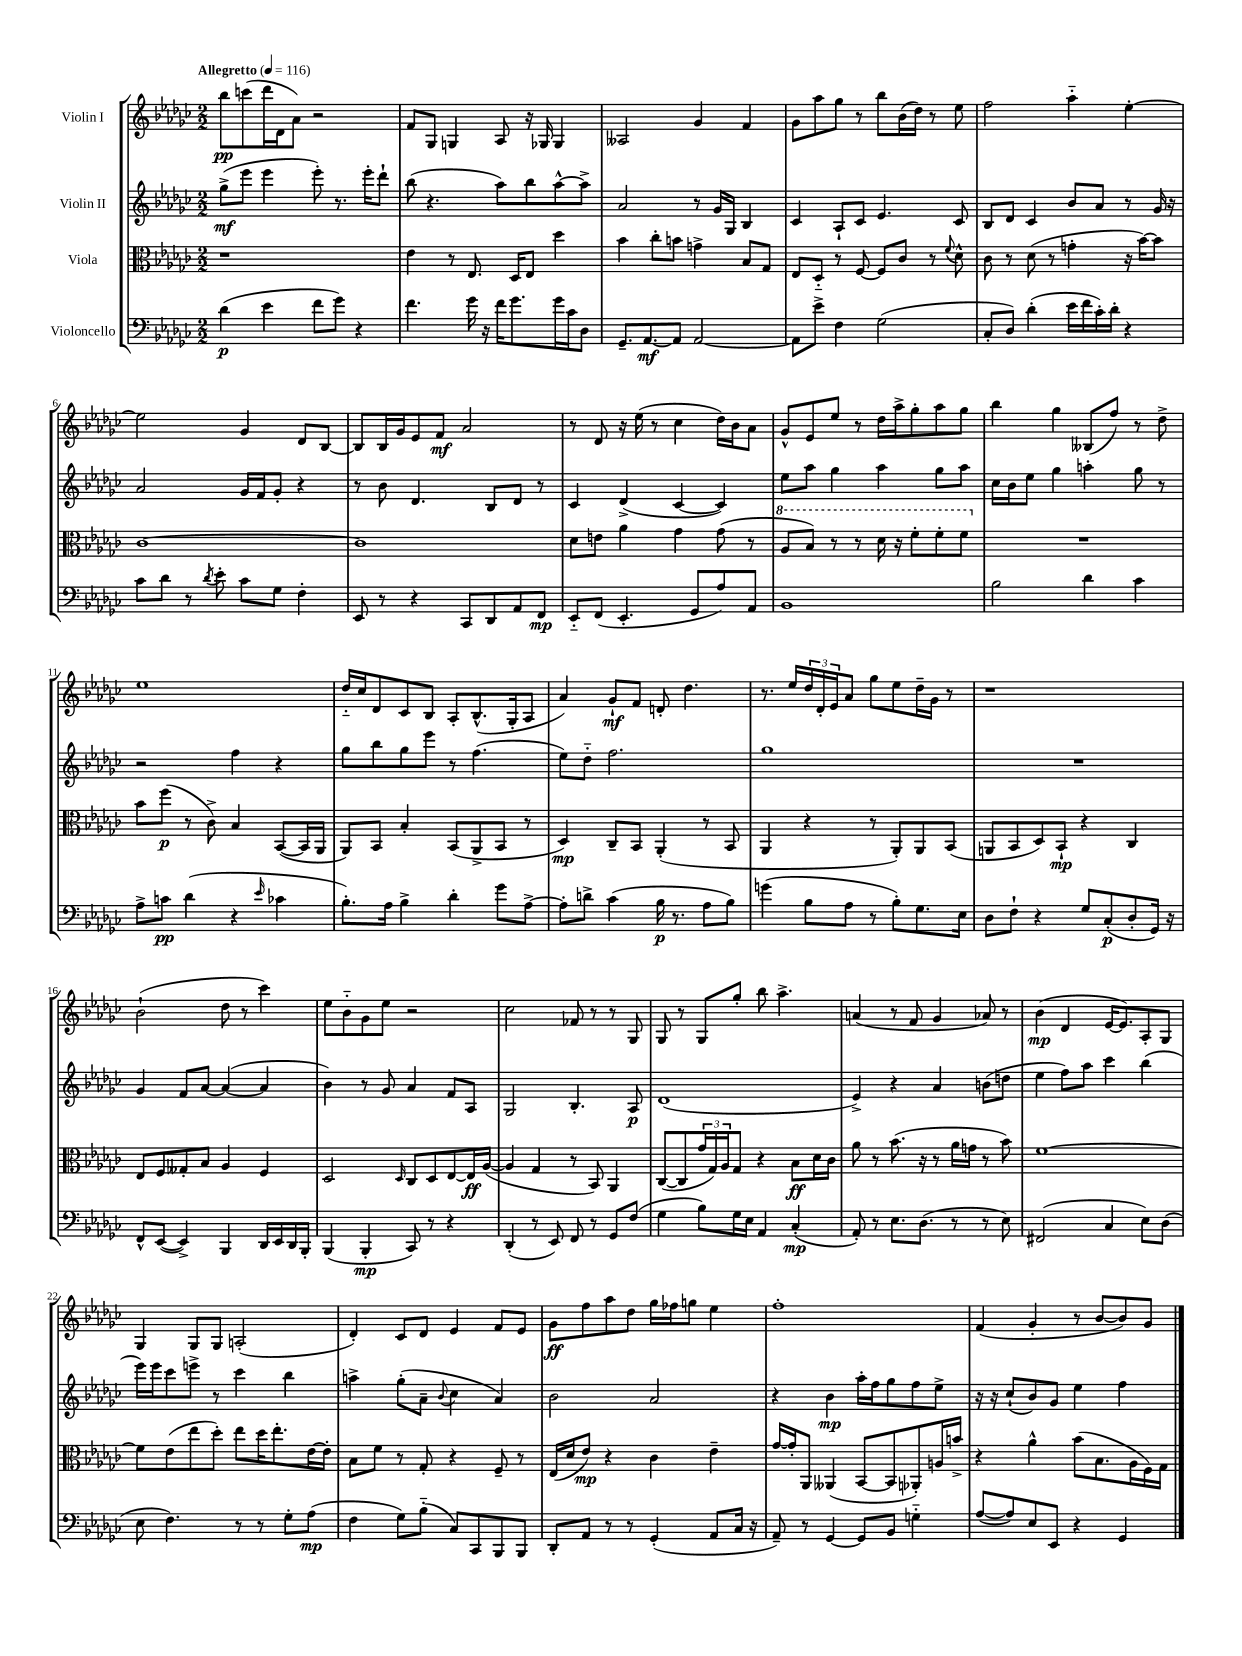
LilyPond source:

<<
\new StaffGroup <<
\new Staff = "s0" \with { instrumentName = "Violin I" } {
    \clef treble \key ges \major \numericTimeSignature \time 2/2 \tempo "Allegretto" 4 = 116
    bes''8\pp c'''8( des'''16 des'16 aes'8) r2 |
    f'8 ges8 g4 aes8 r16 ges16 ges4 |
    aeses2 ges'4 f'4 |
    ges'8 aes''8 ges''8 r8 bes''8 bes'16( des''16) r8 ees''8 |
    f''2 aes''4-_ ees''4~-. |
    ees''2 ges'4 des'8 bes8~ |
    bes8 bes16 ges'16 ees'8 f'8\mf aes'2 |
    r8 des'8 r16 ees''16( r8 ces''4 des''16) bes'16 aes'8 |
    ges'8-^ ees'8 ees''8 r8 des''16 aes''16-> ges''8-. aes''8 ges''8 |
    bes''4 ges''4 beses8( f''8) r8 des''8-> |
    ees''1 |
    des''16-_ ces''16 des'8 ces'8 bes8 aes8-. bes8.-^( ges16-. aes8 |
    aes'4) ges'8-!\mf f'8 d'8-. des''4. |
    r8. ees''16 \tuplet 3/2 { des''16 des'16-. ees'16 } aes'8 ges''8 ees''8 des''16-- ges'16 r8 |
    r1 |
    bes'2-!( des''8 r8 ces'''4) |
    ees''8 bes'8-_ ges'8 ees''8 r2 |
    ces''2 fes'8 r8 r8 ges8 |
    ges8 r8 ges8 ges''8-. bes''8 aes''4.-> |
    a'4( r8 f'8 ges'4 aes'8) r8 |
    bes'4\mp( des'4 ees'16~ ees'8.) aes8-. ges8 |
    ges4 ges8 ges8 a2-.( |
    des'4-.) ces'8 des'8 ees'4 f'8 ees'8 |
    ges'8\ff f''8 aes''8 des''8 ges''16 fes''16 g''8 ees''4 |
    f''1-. |
    f'4( ges'4-. r8 bes'8~ bes'8) ges'8 \bar "|." |
}
\new Staff = "s1" \with { instrumentName = "Violin II" } {
    \clef treble \key ges \major \numericTimeSignature \time 2/2
    ges''8->\mf( ees'''8 ees'''4 ees'''8-.) r8. ees'''16-. des'''8-! |
    bes''8( r4. aes''8) bes''8 aes''8~-^ aes''8-> |
    aes'2 r8 ges'16 ges16 bes4 |
    ces'4 aes8-! ces'8 ees'4. ces'8 |
    bes8 des'8 ces'4 bes'8 aes'8 r8 ges'16 r16 |
    aes'2 ges'16 f'16 ges'8-. r4 |
    r8 bes'8 des'4. bes8 des'8 r8 |
    ces'4 des'4->( ces'4~ ces'4) |
    ees''8 aes''8 ges''4 aes''4 ges''8 aes''8 |
    ces''16 bes'16 ees''8 ges''4 a''4-. ges''8 r8 |
    r2 f''4 r4 |
    ges''8 bes''8 ges''8 ees'''8 r8 f''4.( |
    ees''8) des''8-_ f''2. |
    ges''1 |
    R1 |
    ges'4 f'8 aes'8~ aes'4~( aes'4 |
    bes'4) r8 ges'8 aes'4 f'8 aes8 |
    ges2 bes4.-. aes8\p |
    des'1( |
    ees'4->) r4 aes'4 b'8( d''8 |
    ees''4 f''8) aes''8 ces'''4 bes''4( |
    ees'''16) ees'''16 ces'''8 e'''8-> r8 ces'''4 bes''4 |
    a''4-> ges''8-.( aes'8-- \appoggiatura { bes'8 } ces''4 aes'4) |
    bes'2 aes'2 |
    r4 bes'4\mp aes''16-. f''16 ges''8 f''8 ees''8-> |
    r16 r16 ces''8-!( bes'8) ges'8 ees''4 f''4 \bar "|." |
}
\new Staff = "s2" \with { instrumentName = "Viola" } {
    \clef alto \key ges \major \numericTimeSignature \time 2/2
    r1 |
    ees'4 r8 ees8. des16 ees8 des''4 |
    bes'4 ces''8-. b'8 g'4-> bes8 ges8 |
    ees8 des8-_ r8 f8~ f8 ces'8 r8 \appoggiatura { f'8 } des'8-^ |
    ces'8 r8 des'8( r8 g'4-. r16 bes'16~) bes'8 |
    ces'1~ |
    ces'1 |
    des'8 e'8 aes'4 ges'4 ges'8( r8 |
    \ottava #1 aes'8 bes'8) r8 r8 des''16 r16 f''8-. f''8-. f''8 \ottava #0 |
    R1 |
    bes'8 f''8\p( r8 ces'8->) bes4 bes,8~( bes,16 aes,16 |
    aes,8) bes,8 bes4-. bes,8( aes,8-> bes,8 r8 |
    des4\mp) ces8-- bes,8 aes,4-.( r8 bes,8 |
    aes,4 r4 r8 aes,8-.) aes,8 bes,8( |
    a,8 bes,8 des8) bes,8-!\mp r4 ces4 |
    ees8 f8 geses8-. bes8 aes4 f4 |
    des2 \grace { des16 } ces8 des8 ees8~ ees16\ff aes16~( |
    aes4 ges4 r8 bes,8) aes,4 |
    ces8~( ces8 \tuplet 3/2 { ges'16 ges16) aes16 } ges8 r4 bes8\ff des'16 ces'16 |
    aes'8 r8 bes'8.( r16 r8 aes'16 g'16 r8 bes'8) |
    f'1~ |
    f'8 ees'8( ees''8 des''8-.) ees''8 des''16 ees''8.-. ees'16~ ees'16-. |
    bes8 f'8 r8 ges8-. r4 f8-- r8 |
    ees16( des'16 ees'8\mp) r4 ces'4 ees'4-- |
    ges'16~ ges'16-. aes,8 aeses,4( bes,8~ bes,8 aes,8-.) a16 b'16-> |
    r4 aes'4-^ bes'8( bes8. aes16 f16) ges16 \bar "|." |
}
\new Staff = "s3" \with { instrumentName = "Violoncello" } {
    \clef bass \key ges \major \numericTimeSignature \time 2/2
    des'4\p( ees'4 f'8 ges'8) r4 |
    f'4. ges'16 r16 f'16 ges'8. ges'16 ces'16 des8 |
    ges,8.-- aes,8.~\mf aes,8 aes,2~ |
    aes,8 ees'8-> f4 ges2( |
    ces8-. des8) des'4-.( ees'16 f'16 ces'16-.) des'16-. r4 |
    ces'8 des'8 r8 \acciaccatura { des'8 } ees'8-. ces'8 ges8 f4-. |
    ees,8 r8 r4 ces,8 des,8 aes,8 f,8\mp |
    ees,8-_ f,8( ees,4.-. ges,8 aes8) aes,8 |
    bes,1 |
    bes2 des'4 ces'4 |
    aes8-> c'8\pp des'4( r4 \grace { ees'16 } ces'4 |
    bes8.-.) aes16 bes4-> des'4-. ges'8 aes8~-> |
    aes8-. d'8-> ces'4( bes16\p r8. aes8 bes8) |
    g'4( bes8 aes8 r8 bes8-.) ges8. ees16 |
    des8 f8-! r4 ges8 ces8-.\p( des8-. ges,16) r16 |
    f,8-^ ees,8~( ees,4->) bes,,4 des,16 ees,16 des,16 bes,,16-. |
    bes,,4( bes,,4-.\mp ces,8) r8 r4 |
    des,4-.( r8 ees,8) f,8 r8 ges,8 f8( |
    ges4 bes8) ges16 ees16 aes,4 ces4-.\mp( |
    aes,8-.) r8 ees8. des8.( r8 r8 ees8) |
    fis,2( ces4 ees8) des8( |
    ees8 f4.) r8 r8 ges8-. aes8\mp( |
    f4 ges8) bes8-_( ces8) ces,8 bes,,8 bes,,8 |
    des,8-. aes,8 r8 r8 ges,4-.( aes,8 ces16 r16 |
    aes,8--) r8 ges,4~ ges,8 bes,8 g4-_ |
    aes8~( aes8) ees8 ees,8 r4 ges,4 \bar "|." |
}
>>
>>
